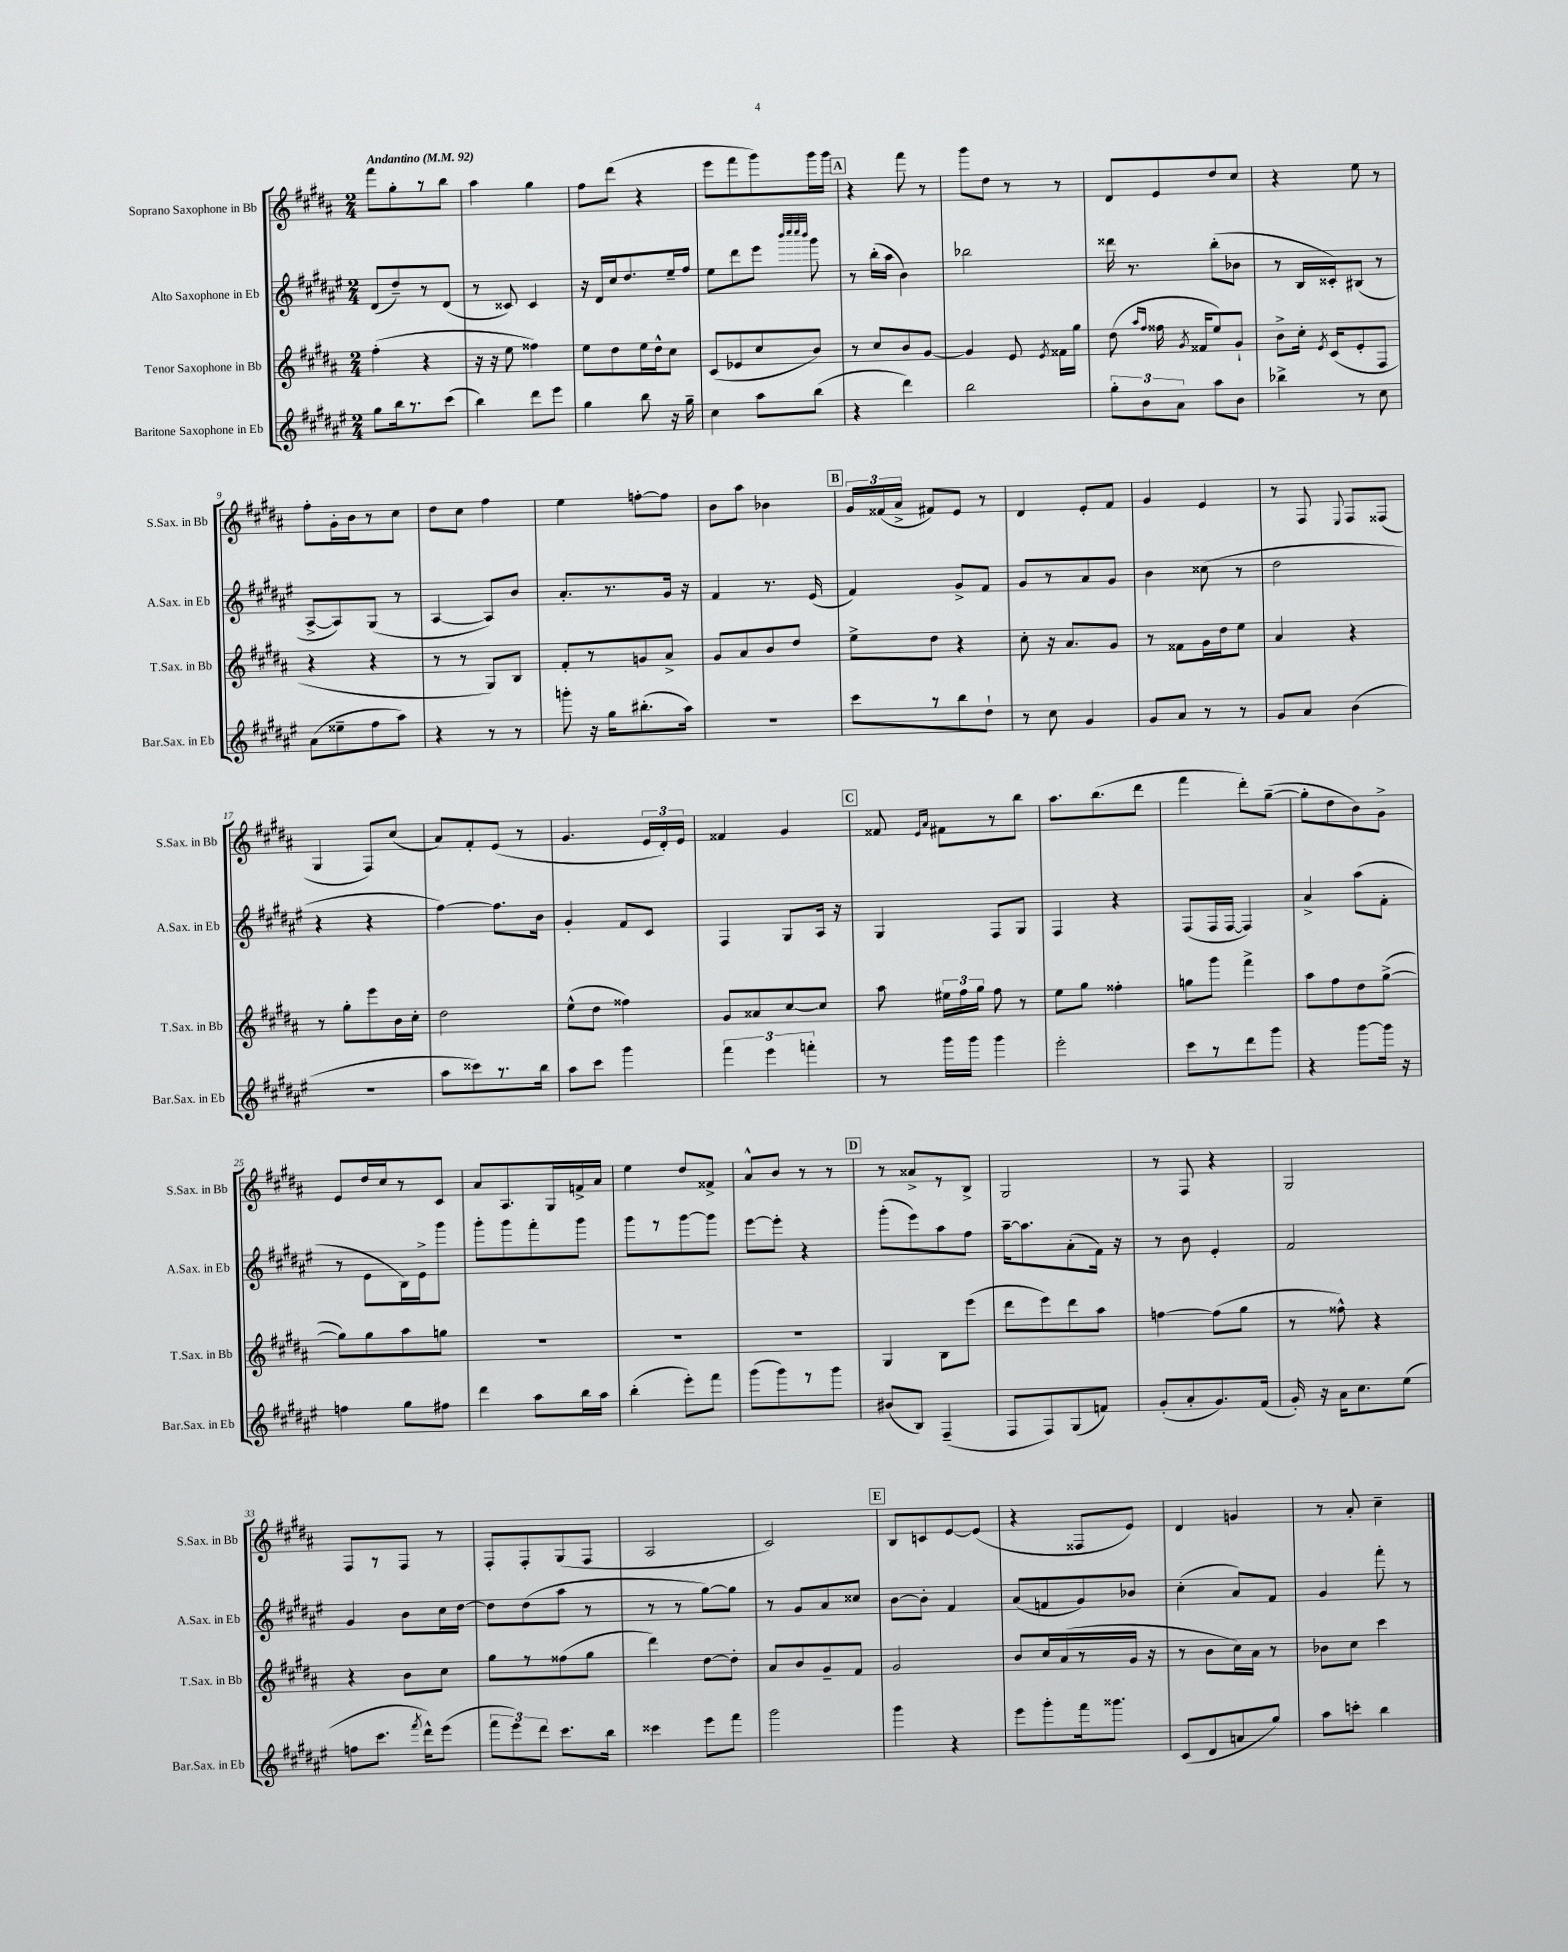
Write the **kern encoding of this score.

**kern	**kern	**kern	**kern
*part4	*part3	*part2	*part1
*staff4	*staff3	*staff2	*staff1
*I"Baritone Saxophone in Eb	*I"Tenor Saxophone in Bb	*I"Alto Saxophone in Eb	*I"Soprano Saxophone in Bb
*I'Bar.Sax. in Eb	*I'T.Sax. in Bb	*I'A.Sax. in Eb	*I'S.Sax. in Bb
*clefG2	*clefG2	*clefG2	*clefG2
*k[f#c#g#d#a#e#]	*k[f#c#g#d#a#]	*k[f#c#g#d#a#e#]	*k[f#c#g#d#a#]
*M2/4	*M2/4	*M2/4	*M2/4
*MM92	*MM92	*MM92	*MM92
=1	=1	=1	=1
!	!	!	!LO:TX:a:B:t=Andantino
8gg#\L	(4ff#'\	(8d#/L	8fff#\L
16bb\k	.	8dd#~/)	8gg#'\
8.r	.	.	.
.	4r	8r	8r
(8ccc#\J	.	(8d#/J	8bb\J
=2	=2	=2	=2
4bb\)	16r	8r	4aa#\
.	16r	.	.
.	8ee\	8c##X/)	.
8ddd#\L	4ff##X\)	4c##/	4gg#\
8eee#\J	.	.	.
=3	=3	=3	=3
4gg#\	8ee\L	16r	8ff#\L
.	.	16d#/LL	.
.	8dd#\	16cc#/J	(8ddd#\J
.	.	8.dd#/	.
8bb\	16ee\L	.	4r
.	16dd#^^\J	.	.
16r	8cc#\J	16ee#~/L	.
16gg#~\	.	16ff#/JJ	.
=4	=4	=4	=4
4cc#\	(8c#/L	8ee#\L	8eee\L
.	8e-X/	8ddd#\	8fff#\
8aa#\L	8cc#/	8eee#\J	8ggg#\)
.	.	32qqbbb/LLL	.
.	.	32qqcccc#/	.
.	.	32qqcccc#/	.
.	.	32qqbbb/JJJ	.
(8bb\J	8b/J)	8ggg#\	16ggg#\L
.	.	.	16ggg#\JJ
!!LO:REH:place=s1:t=A
=5	=5	=5	=5
4r	8r	8r	4r
.	8cc#/L	(16bb'\LL	.
.	.	16aa#\JJ	.
4ddd#\)	8b/	4b\)	8fff#\
.	[8g#/J	.	8r
=6	=6	=6	=6
2bb\	4g#/]	2bb-X\	8ggg#\L
.	.	.	8dd#\J
.	8e/	.	8r
.	8qe/	.	.
.	16f##X\LL	.	8r
.	16gg#\JJ	.	.
=7	=7	=7	=7
12gg#'\L	(8dd#\	16ddd##X\	8d#/L
.	.	8.r	.
12b\	.	.	.
.	16qqaa#/LL	.	.
.	16qqff#/JJ	.	.
.	16ff##X\	.	8e/
12a#\J	.	.	.
.	8qg#/	.	.
.	16f##X/KL	.	.
8aa#\L	8ee/)	(8bb'\L	8dd#/
8b\J	8g#`/J	8b-X\J	8cc#/J
=8	=8	=8	=8
4bb-X^\	8b^\L	8r	4r
.	16cc#'\Jk	16B/LL	.
.	8qe/	.	.
.	(16c#/KL	16c##X'/J)	.
8r	8e'/	(8B#X/J	8ee\
8cc#\	8F#/J	8r	8r
!!LO:LB:g=z
=9	=9	=9	=9
(8a#\L	4r	[8A#^/L	8ff#'\L
8ee##X~\	.	8A#/])	16g#'\L
.	.	.	16b\J
8ff#\	4r	(8G#/J	8r
8aa#\J)	.	8r	8cc#\J
=10	=10	=10	=10
4r	8r	[4A#/	8dd#\L
.	8r	.	8cc#\J
8r	8G#/L)	8A#/L])	4ff#\
8r	8B/J	8b/J	.
=11	=11	=11	=11
8gggn'\	8f#'/L	8.a#'/L	4ee\
16r	8r	.	.
16gg#\KL	.	8.r	.
(8.bb#X'\	8gn/	.	[8ffn'\L
.	8a#^/J	16g#/Jk	8ff\J]
16aa#\Jk)	.	16r	.
=12	=12	=12	=12
2r	8g#/L	4f#/	8b\L
.	8a#/	.	8aa#\J
.	8b/	8.r	4b-X\
.	8dd#/J	.	.
.	.	(16e#/	.
!!LO:REH:place=s1:t=B
=13	=13	=13	=13
8ccc#\L	8ee^\L	4f#/)	24g#/LL
.	.	.	(24f##X/
.	.	.	24a#^/JJ
8r	8dd#\J	.	8f#X/L)
8bb\	4r	8g#^/L	8e/J
8dd#`\J	.	8f#/J	8r
=14	=14	=14	=14
8r	8cc#'\	8g#/L	4d#/
8cc#\	16r	8r	.
.	8.a#/L	.	.
4g#/	.	8a#/	8e'/L
.	8g#/J	8g#/J	8f#/J
=15	=15	=15	=15
8g#/L	8r	4b\	4g#/
8a#/J	8f##X\L	.	.
8r	16g#\L	(8cc##X\	4e/
.	16dd#\J	.	.
8r	8ee\J	8r	.
=16	=16	=16	=16
8g#/L	4a#/	2dd#\	8r
8a#/J	.	.	8F#/
.	.	.	8qqE/
(4b\	4r	.	8F#/L
.	.	.	(8F##X/J
!!LO:LB:g=z
=17	=17	=17	=17
2r	8r	4r	4G#/
.	8gg#'\L	.	.
.	8eee\	4r	8F#/L)
.	16b\L	.	(8cc#/J
.	16cc#'\JJ	.	.
=18	=18	=18	=18
8aa#\L	2dd#\	[4ff#\)	8a#/L)
8ccc##X\)	.	.	8f#'/
8.r	.	8.ff#\L]	(8e/J
.	.	.	8r
16bb\Jk	.	16b\Jk	.
=19	=19	=19	=19
8aa#\L	(8ee^^\L	4g#'/	4.g#/
8ccc#\J	8dd#\J	.	.
4ggg#\	4ff##X\)	8f#/L	.
.	.	8c#/J	24e/LL
.	.	.	24d#'/)
.	.	.	24e/JJ
=20	=20	=20	=20
6fff#\	8g#/L	4F#/	4f##X/
.	8a##X/	.	.
6eee#\	.	.	.
.	[8cc#/	8G#/L	4g#/
6fffn'\	.	.	.
.	8cc#/J]	16A#/Jk	.
.	.	16r	.
!!LO:REH:place=s1:t=C
=21	=21	=21	=21
8r	8aa#\	4G#/	8f##X/
.	.	.	16qqe/LL
.	.	.	16qqa#/JJ
16ggg#\LL	24ee#X\LL	.	8f#X\L
.	24ff#\	.	.
16ggg#\JJ	.	.	.
.	24gg#\JJ	.	.
4ggg#\	8ff#\	8F#/L	8r
.	8r	8G#/J	8bb\J
=22	=22	=22	=22
2eee#'\	8ee\L	4F#/	8.aa#\L
.	8gg#\J	.	.
.	.	.	(8.bb\
.	4ff##X'\	4r	.
.	.	.	8ddd#\J
=23	=23	=23	=23
8ccc#\L	8ggn\L	(8F#/L	4fff#\
8r	8ggg#\J	16F#/L	.
.	.	[16F#/JJ	.
8ddd#\	4fff#^\	4F#/])	8ddd#'\L)
8ggg#\J	.	.	([8gg#~\J
=24	=24	=24	=24
4r	8aa#\L	4a#^/	8gg#'\L]
.	8ff#\	.	8dd#\
[8ggg#\L	8dd#\	(8aa#\L	8b\)
16ggg#\Jk]	([8gg#^\J	8f#'\J	8g#^\J
16r	.	.	.
!!LO:LB:g=z
=25	=25	=25	=25
4ffn\	8gg#\L])	8r	8e/L
.	8gg#\	8e#\L	16dd#/L
.	.	.	16cc#/J
8gg#\L	8aa#\	16B\L)	8r
.	.	16e#^\J	.
8ff#X\J	8ggn\J	8ggg#\J	8c#/J
=26	=26	=26	=26
4ddd#\	2r	8ggg#'\L	8a#/L
.	.	8ggg#\	8.A#/
8aa#\L	.	8fff#'\	.
.	.	.	16G#/L
16bb\L	.	8ggg#\J	16fn^/
16aa#\JJ	.	.	16a#/JJ
=27	=27	=27	=27
(4bb'\	2r	8ggg#\L	4ee\
.	.	8r	.
8eee#'\L)	.	[8ggg#\	8dd#/L
8fff#\J	.	8ggg#\J]	8f##X^/J
=28	=28	=28	=28
(8ggg#\L	2r	[8eee#\L	8a#^^/L
8ggg#\)	.	8eee#'\J]	8b/J
8r	.	4r	8r
8ggg#\J	.	.	8r
!!LO:REH:place=s1:t=D
=29	=29	=29	=29
(8b#X/L	4G#/	(8ggg#'\L	8r
8B/J)	.	8eee#\)	8a##X^/L
(4F#~/	8B\L	8aa#\	8r
.	(8eee\J	8ff#\J	8B^/J
=30	=30	=30	=30
8F#/L	8ddd#\L	[16aa#~\KL	2G#/
.	.	8.aa#\]	.
8F#/)	8eee\)	.	.
(8G#/	8ddd#\	(8a#'\	.
8fn/J)	8aa#\J	16f#\Jk)	.
.	.	16r	.
=31	=31	=31	=31
(8g#'/L	[4ffn\	8r	8r
8a#'/	.	8b\	8F#/
8.g#/)	(8ff\L]	4e#'/	4r
.	8gg#\J	.	.
(16f#/Jk	.	.	.
=32	=32	=32	=32
16g#'/)	8r	2f#/	2G#/
16r	.	.	.
16a#\KL	8ff##X^^\)	.	.
8.cc#\	.	.	.
.	4r	.	.
(8ee#\J	.	.	.
!!LO:LB:g=z
=33	=33	=33	=33
8ffn\L	4r	4g#/	8F#/L
8.ccc#\J	.	.	8r
.	8b\L	8b\L	8F#/J
8qfff#/	.	.	.
16ddd#^^\KL)	.	.	.
(8eee#\J	8cc#\J	16cc#\L	8r
.	.	[16dd#\JJ	.
=34	=34	=34	=34
12fff#\L	8gg#\L	8dd#\L]	8F#'/L
12eee#\)	.	.	.
.	8r	(8dd#\	8F#'/
12ddd#\J	.	.	.
8.ccc#\L	(8ff##X\	8aa#\J	(8G#/
.	8gg#\J	8r	8F#/J
16bb\Jk	.	.	.
=35	=35	=35	=35
4ccc##X\	4ddd#\)	8r	2A#/
.	.	8r	.
8eee#\L	[8dd#\L	[8gg#\L)	.
8fff#\J	8dd#'\J]	8gg#\J]	.
=36	=36	=36	=36
2ggg#\	8a#/L	8r	2c#/)
.	8b/	8g#/L	.
.	8g#~/	8a#/	.
.	8f#/J	8cc##X/J	.
!!LO:REH:place=s1:t=E
=37	=37	=37	=37
4ggg#\	2g#/	[8b\L	8B/L
.	.	8b'\J]	8cn/
4r	.	4f#/	[8e/
.	.	.	(8e/J]
=38	=38	=38	=38
8eee#\L	8b/L	(8a#/L	4r
8ggg#'\	16cc#/L	8fn/	.
.	(16a#/	.	.
16fff#\k	8r	8g#/)	8F##X/L
8.ggg##X\J	.	.	.
.	16g#/JJ	8b-X/J	8e/J)
.	16r	.	.
=39	=39	=39	=39
(8c#/L	8r	(4cc#'\	4d#/
8d#/	8b\L	.	.
8an/	16cc#\L)	8a#/L)	4gn/
.	16a#\JJ	.	.
8gg#/J)	8r	8f#/J	.
=40	=40	=40	=40
8aa#\L	8b-X\L	4g#/	8r
8cccn'\J	8cc#\J	.	8a#'/
4bb\	4ccc#\	8fff#'\	4cc#~\
.	.	8r	.
==	==	==	==
*-	*-	*-	*-
